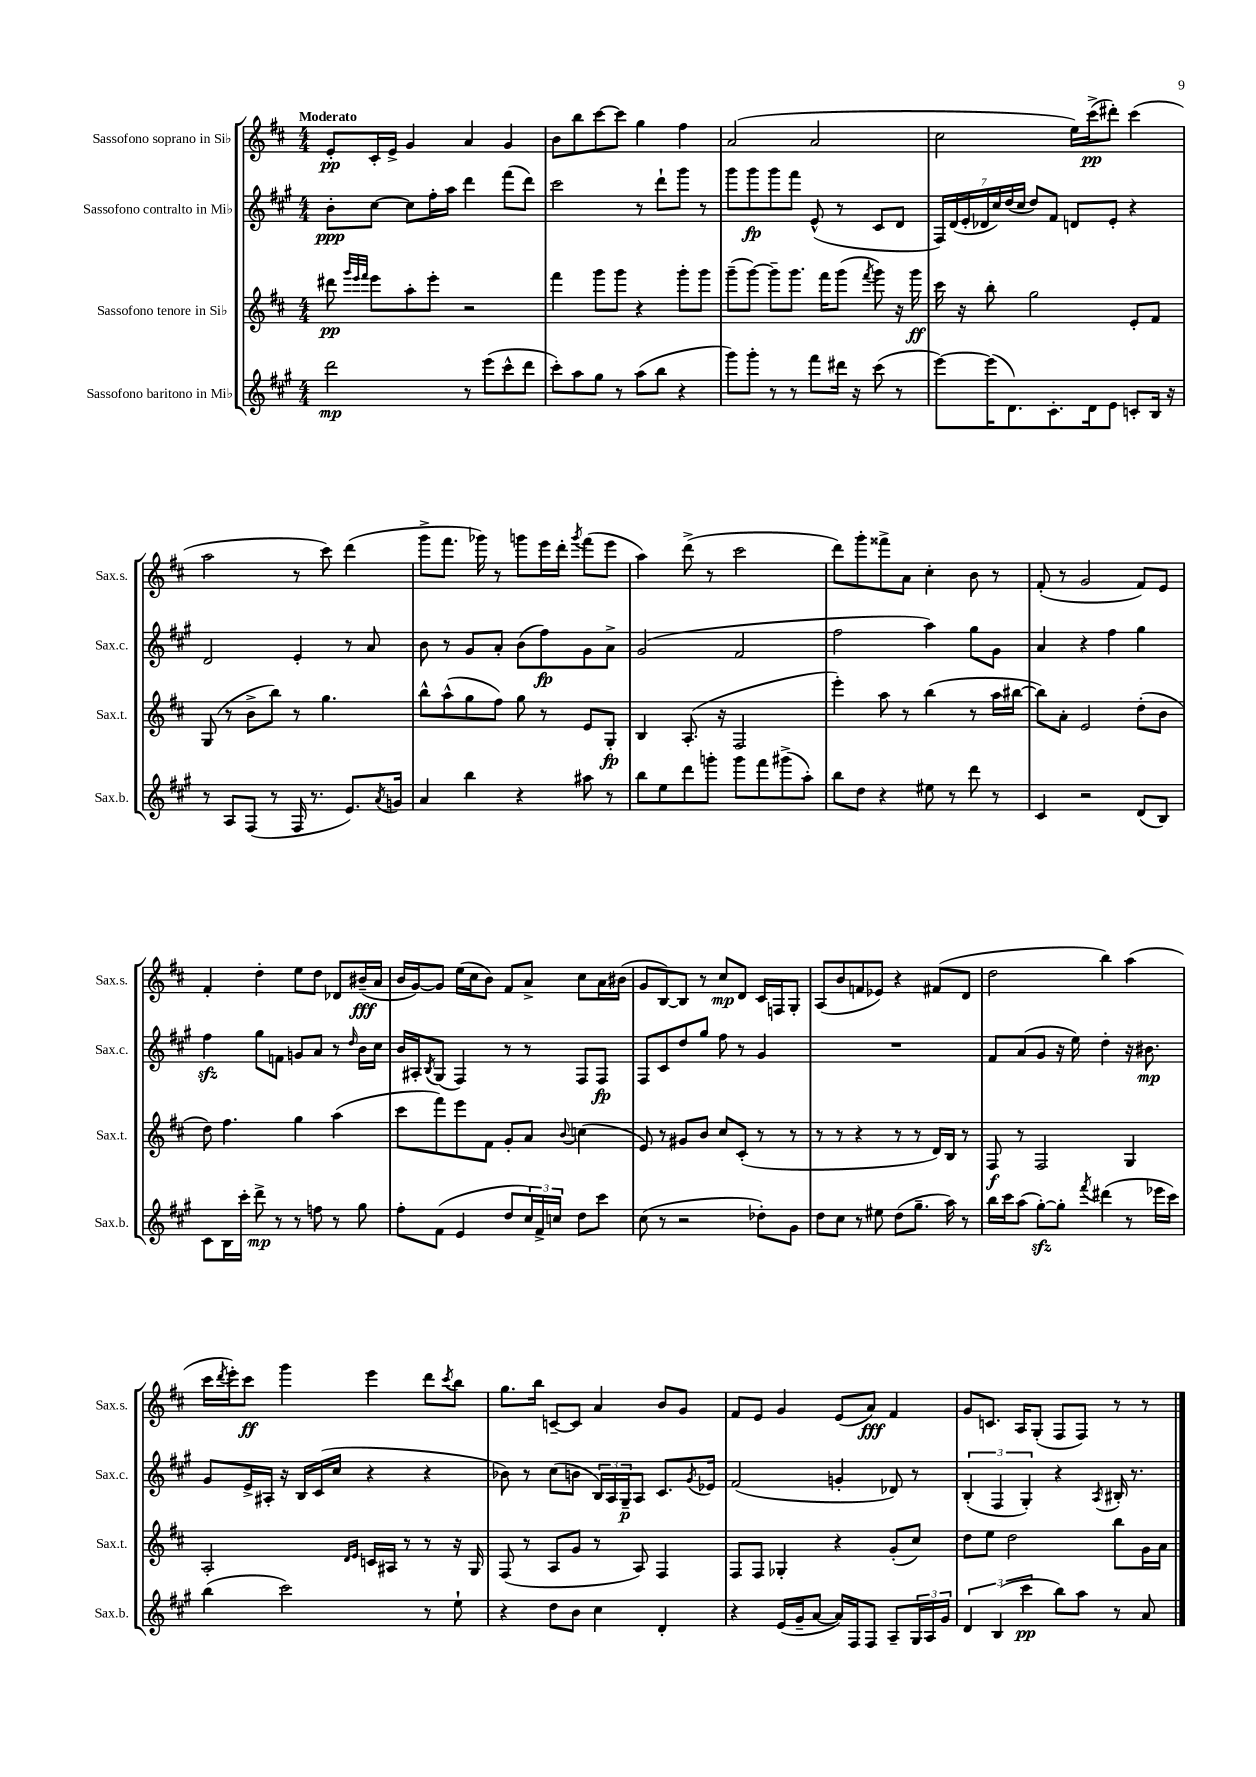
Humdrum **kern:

**kern	**dynam	**kern	**dynam	**kern	**dynam	**kern	**dynam
*part4	*part4	*part3	*part3	*part2	*part2	*part1	*part1
*staff4	*staff4	*staff3	*staff3	*staff2	*staff2	*staff1	*staff1
*I"Sassofono baritono in Mi♭	*	*I"Sassofono tenore in Si♭	*	*I"Sassofono contralto in Mi♭	*	*I"Sassofono soprano in Si♭	*
*I'Sax.b.	*	*I'Sax.t.	*	*I'Sax.c.	*	*I'Sax.s.	*
*clefG2	*	*clefG2	*	*clefG2	*	*clefG2	*
*k[f#c#g#]	*	*k[f#c#]	*	*k[f#c#g#]	*	*k[f#c#]	*
*M4/4	*	*M4/4	*	*M4/4	*	*M4/4	*
=1	=1	=1	=1	=1	=1	=1	=1
!	!	!	!	!	!	!LO:TX:a:B:t=Moderato	!
2ddd\	mp	8ddd#X\	pp	8b'\L	ppp	8e'/L	pp
.	.	32qqggg/LLL	.	.	.	.	.
.	.	32qqeee/	.	.	.	.	.
.	.	32qqfff#/JJJ	.	.	.	.	.
.	.	8eee\L	.	[8cc#\J	.	16c#'/L	.
.	.	.	.	.	.	16e^/JJ	.
.	.	8aa'\	.	8cc#\L]	.	4g/	.
.	.	8eee'\J	.	16ff#'\L	.	.	.
.	.	.	.	16aa\JJ	.	.	.
8r	.	2r	.	4ddd\	.	4a/	.
(8eee\L	.	.	.	.	.	.	.
8ccc#^^\	.	.	.	(8fff#\L	.	4g/	.
8ddd\J	.	.	.	8ddd\J)	.	.	.
=2	=2	=2	=2	=2	=2	=2	=2
8ccc#'\L)	.	4fff#\	.	2ccc#\	.	8b\L	.
8aa\	.	.	.	.	.	8bb\	.
8gg#\J	.	8ggg\L	.	.	.	[8ccc#\	.
8r	.	8ggg\J	.	.	.	8ccc#\J]	.
(8aa\L	.	4r	.	8r	.	4gg\	.
8bb\J	.	.	.	8ddd`\L	.	.	.
4r	.	8ggg'\L	.	8ggg#\J	.	4ff#\	.
.	.	8ggg\J	.	8r	.	.	.
=3	=3	=3	=3	=3	=3	=3	=3
8ggg#\L)	.	(8ggg~\L	.	8ggg#\L	.	(2a/	.
8ggg#'\J	.	[8ggg\J)	.	8ggg#\	fp	.	.
8r	.	8ggg~\L]	.	8ggg#\	.	.	.
8r	.	8.ggg\J	.	8fff#\J	.	.	.
8fff#\L	.	.	.	(8e^^/	.	2a/	.
.	.	16fff#\KL	.	.	.	.	.
16ddd#X\Jk	.	(8ggg\J	.	8r	.	.	.
16r	.	.	.	.	.	.	.
.	.	8qfff#/	.	.	.	.	.
(8ccc#\	.	8ggg\)	.	8c#/L	.	.	.
8r	.	16r	.	8d/J	.	.	.
.	.	16ggg\	ff	.	.	.	.
=4	=4	=4	=4	=4	=4	=4	=4
[8eee\L)	.	16ccc#\	.	28F#/LL)	.	2cc#\	.
.	.	.	.	(28d/	.	.	.
.	.	16r	.	.	.	.	.
.	.	.	.	28e'/	.	.	.
.	.	.	.	28d-X/	.	.	.
(16eee\K]	.	8bb'\	.	.	.	.	.
.	.	.	.	28cc#/)	.	.	.
.	.	.	.	(28dd/	.	.	.
8.d\)	.	.	.	.	.	.	.
.	.	.	.	28cc#/JJ	.	.	.
.	.	2gg\	.	8dd/L)	.	.	.
8.c#'\	.	.	.	8f#/J	.	.	.
.	.	.	.	8dn/L	.	16ee\LL)	.
16d\k	.	.	.	.	.	(16ccc#^\J	pp
8e\J	.	.	.	8e'/J	.	8ddd#X'\J)	.
8cn'/L	.	8e'/L	.	4r	.	(4ccc#\	.
16B/Jk	.	8f#/J	.	.	.	.	.
16r	.	.	.	.	.	.	.
!!LO:LB:g=z
=5	=5	=5	=5	=5	=5	=5	=5
8r	.	(8G/	.	2d/	.	2aa\	.
8A/L	.	8r	.	.	.	.	.
(8F#/J	.	8b^\L	.	.	.	.	.
8r	.	8bb\J)	.	.	.	.	.
16F#/	.	8r	.	4e'/	.	8r	.
8.r	.	.	.	.	.	.	.
.	.	4.gg\	.	.	.	8ccc#\)	.
8.e/L)	.	.	.	8r	.	(4ddd\	.
.	.	.	.	8a/	.	.	.
8qa/	.	.	.	.	.	.	.
16gn/Jk	.	.	.	.	.	.	.
=6	=6	=6	=6	=6	=6	=6	=6
4a/	.	8bb^^\L	.	8b\	.	8ggg^\L	.
.	.	(8aa^^\	.	8r	.	8.fff#\J	.
4bb\	.	8gg\	.	8g#/L	.	.	.
.	.	.	.	.	.	16ggg-X\)	.
.	.	8ff#\J)	.	8a'/J	.	8r	.
4r	.	8gg\	.	(8b\L	.	8gggn\L	.
.	.	8r	.	8ff#\)	fp	16eee\L	.
.	.	.	.	.	.	16ddd'\JJ	.
.	.	.	.	.	.	8qggg/	.
8aa#X\	.	8e/L	.	8g#\	.	(8fff#\L	.
8r	.	8G'/J	fp	8a^\J	.	8eee\J	.
=7	=7	=7	=7	=7	=7	=7	=7
8bb\L	.	4B/	.	(2g#/	.	4aa\)	.
8ee\	.	.	.	.	.	.	.
8ddd\	.	(8.A'/	.	.	.	(8ddd^\	.
8gggn'\J	.	.	.	.	.	8r	.
.	.	16r	.	.	.	.	.
8ggg\L	.	2F#/	.	2f#/	.	2ccc#\	.
8fff#\	.	.	.	.	.	.	.
(8ggg#X^\	.	.	.	.	.	.	.
8aa'\J)	.	.	.	.	.	.	.
=8	=8	=8	=8	=8	=8	=8	=8
8bb\L	.	4eee'\)	.	2ff#\	.	8ddd\L)	.
8dd\J	.	.	.	.	.	8ggg'\	.
4r	.	8aa\	.	.	.	8fff##X^\	.
.	.	8r	.	.	.	8a\J	.
8ee#X\	.	(4bb\	.	4aa\)	.	4cc#'\	.
8r	.	.	.	.	.	.	.
8ddd\	.	8r	.	8gg#\L	.	8b\	.
8r	.	16aa\LL	.	8g#\J	.	8r	.
.	.	[16bb#X\JJ	.	.	.	.	.
=9	=9	=9	=9	=9	=9	=9	=9
4c#/	.	8bb#\L])	.	4a/	.	(8f#'/	.
.	.	8a'\J	.	.	.	8r	.
2r	.	2e/	.	4r	.	2g/	.
.	.	.	.	4ff#\	.	.	.
(8d/L	.	(8dd'\L	.	4gg#\	.	8f#/L)	.
8B/J)	.	8b\J	.	.	.	8e/J	.
!!LO:LB:g=z
=10	=10	=10	=10	=10	=10	=10	=10
8c#\L	.	8dd\)	.	4ff#zz\	.	4f#'/	.
16B\L	.	4.ff#\	.	.	.	.	.
16ccc#'\JJ	.	.	.	.	.	.	.
8ddd^\	mp	.	.	8gg#\L	.	4dd'\	.
8r	.	.	.	8fn\J	.	.	.
8r	.	4gg\	.	8gn/L	.	8ee\L	.
8ffn\	.	.	.	8a/J	.	8dd\J	.
8r	.	(4aa\	.	8r	.	8d-X/L	.
.	.	.	.	16qqdd/	.	.	.
8gg#\	.	.	.	16b\LL	.	(16b#X~/L	fff
.	.	.	.	16cc#\JJ	.	16a/JJ	.
=11	=11	=11	=11	=11	=11	=11	=11
8ff#'\L	.	8ccc#\L	.	16b/LL	.	16b/LL	.
.	.	.	.	16A#X'/J	.	[16g/J)	.
.	.	.	.	8qB/	.	.	.
(8f#\J	.	8fff#\)	.	(8G#/J	.	8g/J]	.
4e/	.	8eee\	.	4F#/)	.	(16ee\LL	.
.	.	.	.	.	.	16cc#\J	.
.	.	8f#\J	.	.	.	8b\J)	.
8dd/L	.	8g'/L	.	8r	.	8f#/L	.
24cc#/L)	.	8a/J	.	8r	.	8a^/J	.
24f#^/	.	.	.	.	.	.	.
24ccn/JJ	.	.	.	.	.	.	.
.	.	8qqb/	.	.	.	.	.
8dd\L	.	(4ccn\	.	8F#/L	.	8cc#\L	.
8ccc#\J	.	.	.	8F#/J	fp	16a\L	.
.	.	.	.	.	.	(16b#X\JJ	.
=12	=12	=12	=12	=12	=12	=12	=12
(8cc#\	.	8e/)	.	8F#/L	.	8g/L	.
8r	.	8r	.	8c#/	.	[8B/)	.
2r	.	8g#X/L	.	8dd/	.	8B/J]	.
.	.	8b/J	.	8gg#/J	.	8r	.
.	.	8cc#/L	.	8ff#\	.	8cc#/L	mp
.	.	(8c#'/J	.	8r	.	8d/J	.
8dd-X'\L)	.	8r	.	4g#/	.	16c#/LL	.
.	.	.	.	.	.	16Fn/J	.
8g#\J	.	8r	.	.	.	8G'/J	.
=13	=13	=13	=13	=13	=13	=13	=13
8dd\L	.	8r	.	1r	.	(8A/L	.
8cc#\J	.	8r	.	.	.	8b/	.
8r	.	4r	.	.	.	8fn/	.
8ee#X\	.	.	.	.	.	8e-X/J)	.
(8dd\L	.	8r	.	.	.	4r	.
8.gg#~\J	.	8r	.	.	.	.	.
.	.	16d/LL)	.	.	.	(8f#X/L	.
16aa\)	.	16B/JJ	.	.	.	.	.
8r	.	8r	.	.	.	8d/J	.
=14	=14	=14	=14	=14	=14	=14	=14
16bb\LL	.	8F#/	f	8f#/L	.	2dd\	.
16ccc#\J	.	.	.	.	.	.	.
(8aa\J	.	8r	.	(8a/	.	.	.
[8gg#zz'\L)	.	2F#/	.	8g#/J	.	.	.
8gg#'\J]	.	.	.	16r	.	.	.
.	.	.	.	16ee\)	.	.	.
8qfff#/	.	.	.	.	.	.	.
(4ddd#X\	.	.	.	4dd'\	.	4bb\)	.
8r	.	4G/	.	16r	.	(4aa\	.
.	.	.	.	8.b#X\	mp	.	.
16eee-X\LL	.	.	.	.	.	.	.
16ccc#\JJ)	.	.	.	.	.	.	.
!!LO:LB:g=z
=15	=15	=15	=15	=15	=15	=15	=15
(4bb\	.	2A'/	.	8g#/L	.	16ccc#\LL	.
.	.	.	.	.	.	8qddd/	.
.	.	.	.	.	.	16eee'\J)	.
.	.	.	.	16e^/L	.	8ccc#\J	ff
.	.	.	.	16A#X'/JJ	.	.	.
2ccc#\)	.	.	.	16r	.	4ggg\	.
.	.	.	.	16B/LL	.	.	.
.	.	.	.	(16c#/	.	.	.
.	.	.	.	16cc#/JJ	.	.	.
.	.	16qqd/LL	.	.	.	.	.
.	.	16qqe/JJ	.	.	.	.	.
.	.	16cn/LL	.	4r	.	4eee\	.
.	.	16A#X/JJ	.	.	.	.	.
.	.	8r	.	.	.	.	.
8r	.	8r	.	4r	.	8ddd\L	.
.	.	.	.	.	.	8qccc#/	.
8ee`\	.	16r	.	.	.	8bb\J	.
.	.	16G/	.	.	.	.	.
=16	=16	=16	=16	=16	=16	=16	=16
4r	.	(8F#/	.	8b-X\)	.	8.gg\L	.
.	.	8r	.	8r	.	.	.
.	.	.	.	.	.	16bb\Jk	.
8dd\L	.	8A/L	.	(8cc#\L	.	[8cn~/L	.
8b\J	.	8g/J	.	8bn\J	.	8c/J]	.
4cc#\	.	8r	.	24B/LL)	.	4a/	.
.	.	.	.	24A/	.	.	.
.	.	.	.	24G#~/J	p	.	.
.	.	8A/)	.	8A/J	.	.	.
4d'/	.	4F#/	.	8.c#/L	.	8b/L	.
.	.	.	.	.	.	8g/J	.
.	.	.	.	8qg#/	.	.	.
.	.	.	.	16e-X/Jk	.	.	.
=17	=17	=17	=17	=17	=17	=17	=17
4r	.	8F#/L	.	(2f#/	.	8f#/L	.
.	.	8F#/J	.	.	.	8e/J	.
(16e/LL	.	4G-X'/	.	.	.	4g/	.
16g#~/J	.	.	.	.	.	.	.
[8a/J	.	.	.	.	.	.	.
16a/LL])	.	4r	.	4gn'/	.	(8e/L	.
16F#/J	.	.	.	.	.	.	.
8F#/J	.	.	.	.	.	8a/J)	fff
8A~/L	.	(8g'/L	.	8d-X/)	.	4f#/	.
24G#/L	.	8cc#/J)	.	8r	.	.	.
24A/	.	.	.	.	.	.	.
24g#/JJ	.	.	.	.	.	.	.
=18	=18	=18	=18	=18	=18	=18	=18
6d/	.	8dd\L	.	(6B'/	.	8g/L	.
.	.	8ee\J	.	.	.	8.cn/J	.
(6B/	.	.	.	6F#/	.	.	.
.	.	2dd\	.	.	.	.	.
.	.	.	.	.	.	16A/KL	.
6ccc#\	pp	.	.	6G#'/)	.	.	.
.	.	.	.	.	.	(8G'/J	.
8bb\L)	.	.	.	4r	.	8F#/L	.
8aa\J	.	.	.	.	.	8F#/J)	.
.	.	.	.	8qA/	.	.	.
8r	.	8bb\L	.	16B#X'/	.	8r	.
.	.	.	.	8.r	.	.	.
8a/	.	16g\L	.	.	.	8r	.
.	.	16a\JJ	.	.	.	.	.
==	==	==	==	==	==	==	==
*-	*-	*-	*-	*-	*-	*-	*-
